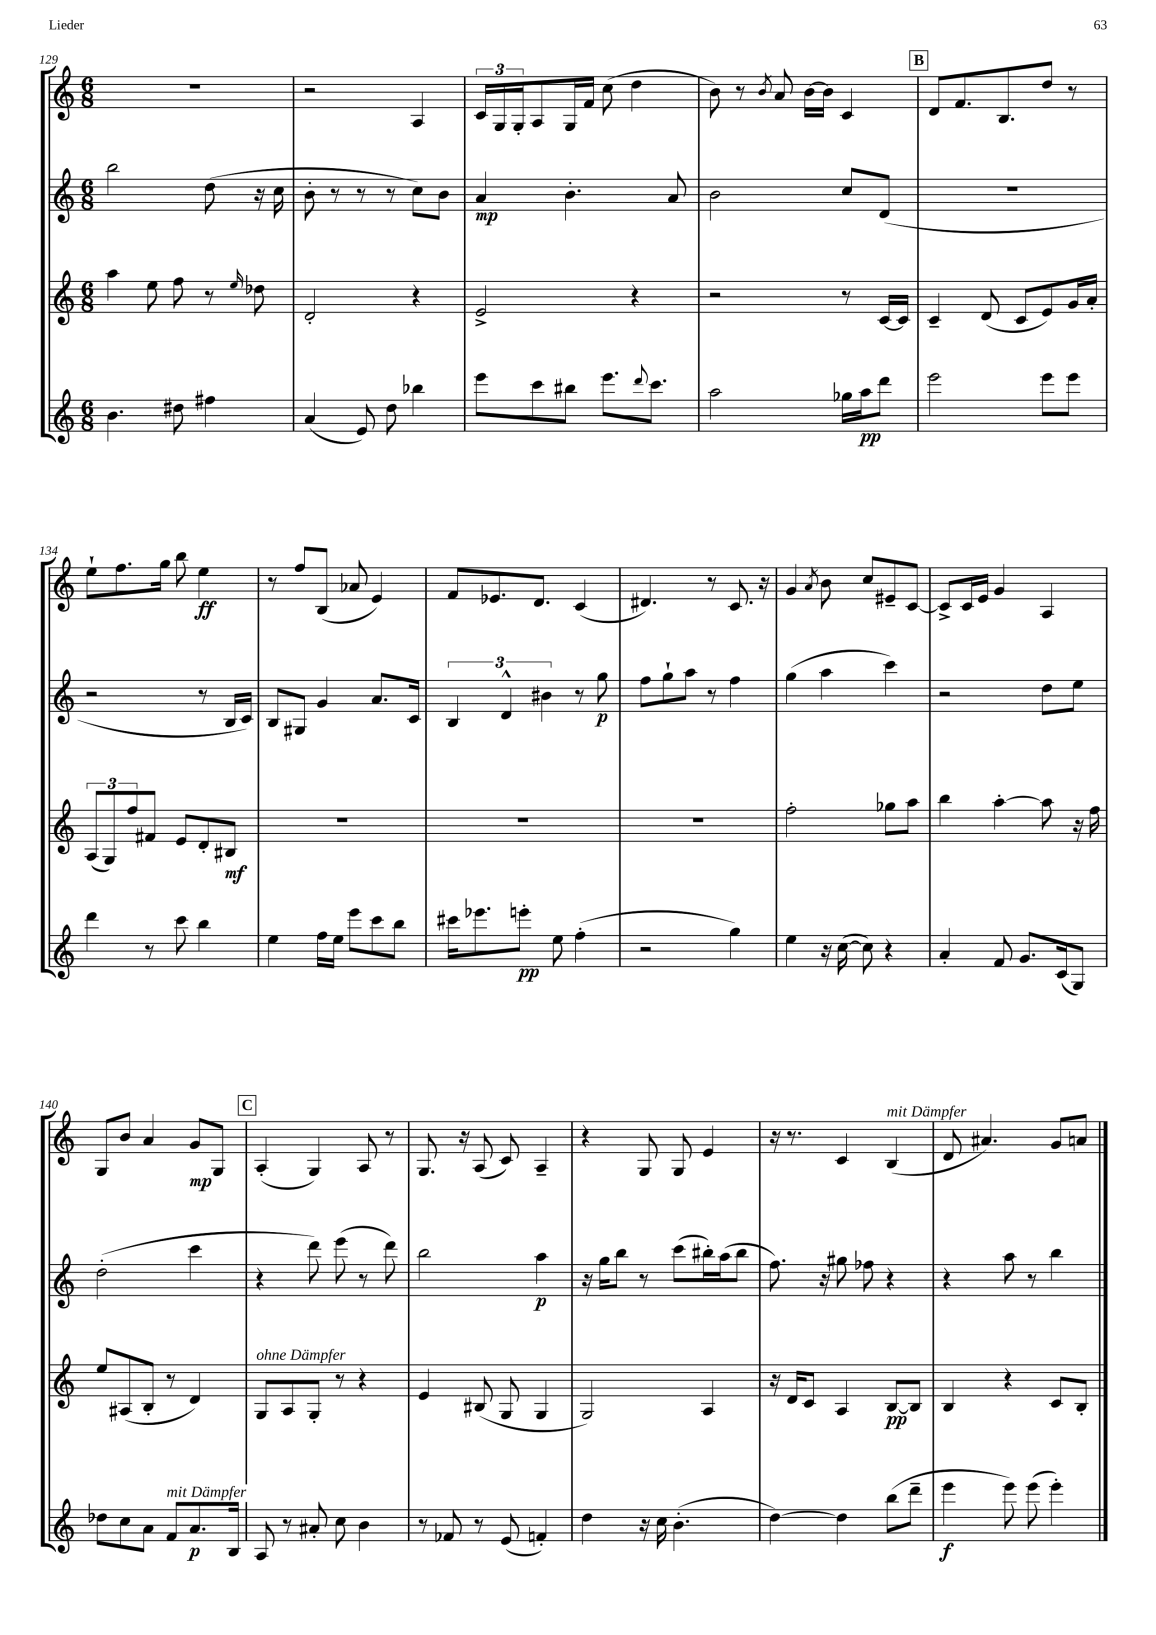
<<
\new StaffGroup <<
\new Staff = "s0" {
    \clef treble \key c \major \numericTimeSignature \time 6/8
    R2. |
    r2 a4 |
    \tuplet 3/2 { c'16 g16 g16-. } a8 g16 f'16 c''8( d''4 |
    b'8) r8 \acciaccatura { b'8 } a'8 b'16~ b'16 c'4 |
    \mark \markup { \box "B" } d'8 f'8. b8. d''8 r8 |
    e''8-! f''8. g''16 b''8 e''4\ff |
    r8 f''8 b8( aes'8 e'4) |
    f'8 ees'8. d'8. c'4( |
    dis'4.) r8 c'8. r16 |
    g'4 \acciaccatura { a'8 } b'8 c''8 eis'8-- c'8~ |
    c'8-> c'16 e'16 g'4 a4 |
    g8 b'8 a'4 g'8\mp g8 |
    \mark \markup { \box "C" } a4-.( g4) a8 r8 |
    g8. r16 a8( c'8) a4-- |
    r4 g8 g8 e'4 |
    r16 r8. c'4 b4^\markup { \italic "mit Dämpfer" }( |
    d'8 ais'4.) g'8 a'8 \bar "|." |
}
\new Staff = "s1" {
    \clef treble \key c \major \numericTimeSignature \time 6/8
    b''2 d''8( r16 c''16 |
    b'8-. r8 r8 r8 c''8) b'8 |
    a'4\mp b'4.-. a'8 |
    b'2 c''8 d'8( |
    \mark \markup { \box "B" } R2. |
    r2 r8 b16 c'16) |
    b8 gis8 g'4 a'8. c'16 |
    \tuplet 3/2 { b4 d'4-^ bis'4 } r8 g''8\p |
    f''8 g''8-! a''8 r8 f''4 |
    g''4( a''4 c'''4) |
    r2 d''8 e''8 |
    d''2-.( c'''4 |
    \mark \markup { \box "C" } r4 d'''8) e'''8( r8 d'''8) |
    b''2 a''4\p |
    r16 g''16 b''8 r8 c'''8( bis''16-.) a''16( bis''8 |
    f''8.) r16 gis''8 fes''8 r4 |
    r4 a''8 r8 b''4 \bar "|." |
}
\new Staff = "s2" {
    \clef treble \key c \major \numericTimeSignature \time 6/8
    a''4 e''8 f''8 r8 \grace { e''16 } des''8 |
    d'2-. r4 |
    e'2-> r4 |
    r2 r8 c'16~ c'16 |
    \mark \markup { \box "B" } c'4-- d'8( c'8 e'8) g'16 a'16-. |
    \tuplet 3/2 { a8( g8) f''8 } fis'8 e'8 d'8-. bis8\mf |
    R2. |
    R2. |
    R2. |
    f''2-. ges''8 a''8 |
    b''4 a''4~-. a''8 r16 f''16 |
    e''8 ais8( b8-. r8 d'4) |
    \mark \markup { \box "C" } g8^\markup { \italic "ohne Dämpfer" } a8 g8-. r8 r4 |
    e'4 bis8( g8 g4 |
    g2) a4 |
    r16 d'16 c'8 a4 b8~\pp b8 |
    b4 r4 c'8 b8-. \bar "|." |
}
\new Staff = "s3" {
    \clef treble \key c \major \numericTimeSignature \time 6/8
    b'4. dis''8 fis''4 |
    a'4( e'8) d''8 bes''4 |
    e'''8 c'''8 bis''8 e'''8. \appoggiatura { d'''8 } c'''8. |
    a''2 ges''16 a''16\pp d'''8 |
    \mark \markup { \box "B" } e'''2 e'''8 e'''8 |
    d'''4 r8 c'''8 b''4 |
    e''4 f''16 e''16 e'''8 c'''8 b''8 |
    cis'''16 ees'''8. e'''8-.\pp e''8 f''4-.( |
    r2 g''4) |
    e''4 r16 c''16~( c''8) r4 |
    a'4-. f'8 g'8. c'16( g8) |
    des''8 c''8 a'8 f'8^\markup { \italic "mit Dämpfer" } a'8.\p b16 |
    \mark \markup { \box "C" } a8 r8 ais'8-. c''8 b'4 |
    r8 fes'8 r8 e'8( f'4-.) |
    d''4 r16 c''16 b'4.-.( |
    d''4~) d''4 b''8( d'''8-- |
    e'''4\f e'''8) e'''8( e'''4-.) \bar "|." |
}
>>
>>
\layout { \context { \Score currentBarNumber = #129 } }
